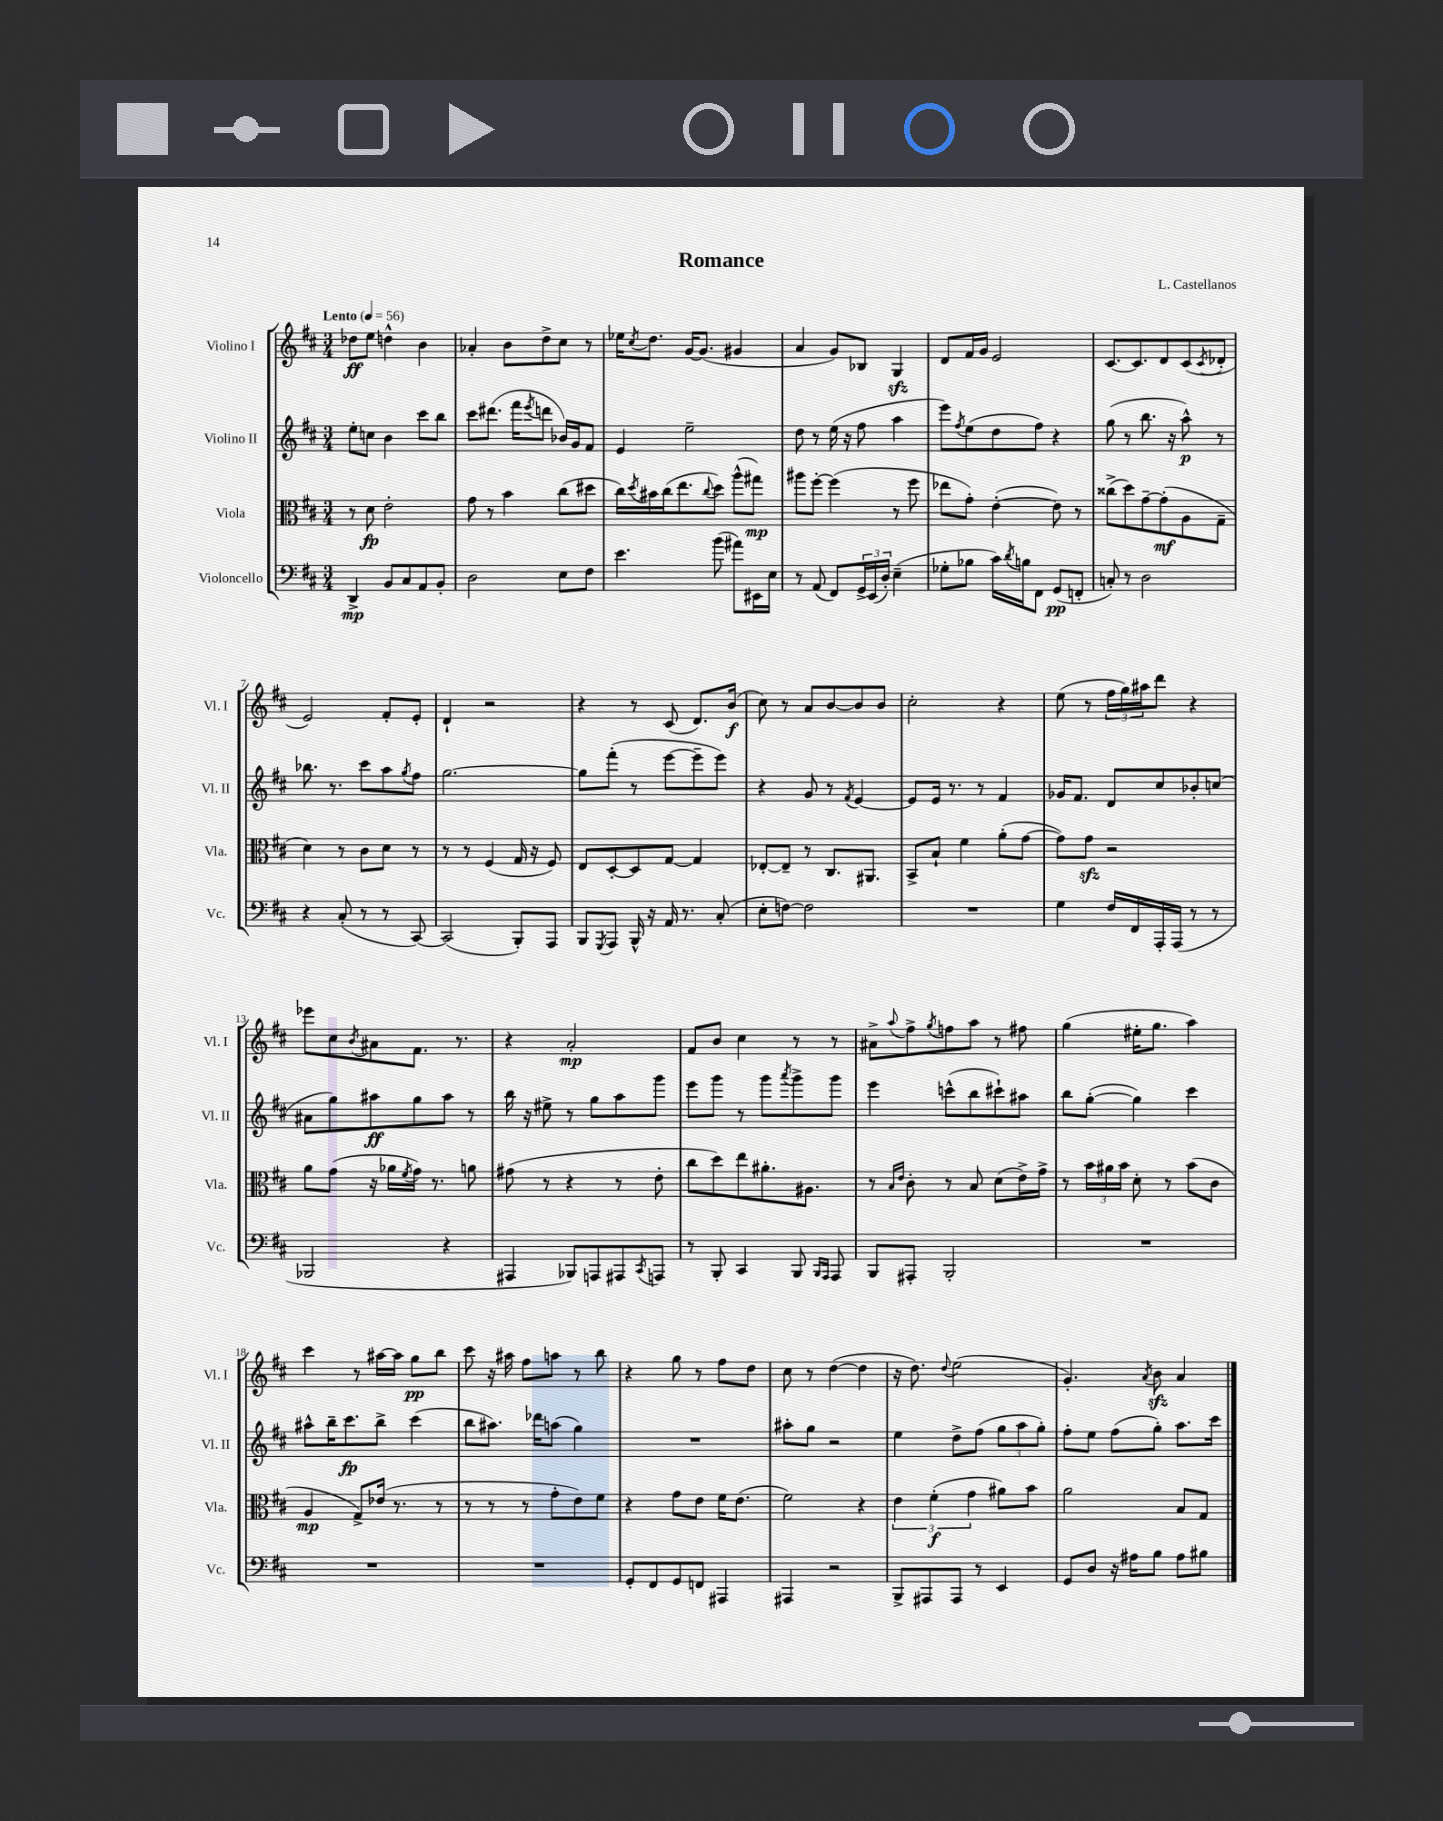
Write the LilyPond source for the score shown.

\header { title = "Romance" composer = "L. Castellanos" }
<<
\new StaffGroup <<
\new Staff = "s0" \with { instrumentName = "Violino I" shortInstrumentName = "Vl. I" } {
    \clef treble \key d \major \numericTimeSignature \time 3/4 \tempo "Lento" 4 = 56
    des''8\ff e''8 d''4-^ b'4 |
    aes'4-. b'8 d''8-> cis''8 r8 |
    ees''16 \acciaccatura { cis''8 } d''8. g'16~ g'8.( gis'4 |
    a'4 g'8) bes8 g4\sfz |
    d'8 fis'16 g'16 e'2 |
    cis'8.~ cis'8. d'8 cis'8( \acciaccatura { cis'8 } des'8-. |
    e'2) fis'8-. e'8-. |
    d'4-! r2 |
    r4 r8 cis'8( d'8.) b'16\f( |
    cis''8) r8 a'8 b'8~ b'8 b'8 |
    cis''2-. r4 |
    e''8( r8 \tuplet 3/2 { fis''16 g''16) ais''16 } d'''8 r4 |
    ees'''8 cis''8 \acciaccatura { b'8 } ais'8 fis'8. r8. |
    r4 a'2-.\mp |
    fis'8 b'8 cis''4 r8 r8 |
    ais'8-> \appoggiatura { a''8 } fis''8-> \acciaccatura { g''8 } f''8 a''8 r8 fis''8 |
    g''4( eis''16-. g''8. a''4) |
    cis'''4 r8 ais''16~ ais''16 g''8\pp b''8 |
    cis'''8 r16 ais''16 fis''8 a''8 r8 b''8 |
    r4 g''8 r8 fis''8 d''8 |
    cis''8 r8 d''4~( d''4 |
    r16 d''8.) \appoggiatura { d''8 } e''2( |
    g'4.-.) \acciaccatura { a'8 } b'8\sfz a'4 \bar "|." |
}
\new Staff = "s1" \with { instrumentName = "Violino II" shortInstrumentName = "Vl. II" } {
    \clef treble \key d \major \numericTimeSignature \time 3/4
    e''8-. c''8 b'4 cis'''8 b''8 |
    cis'''8 dis'''8.( fis'''16 \acciaccatura { e'''8 } d'''8 bes'16) g'16 fis'8 |
    e'4 e''2-- |
    d''8 r8 e''16( r16 fis''8 a''4 |
    e'''8) \acciaccatura { fis''8 } e''8( d''8 fis''8) r4 |
    g''8( r8 b''8. r16 a''8-^\p) r8 |
    bes''8. r8. cis'''8 a''8 \acciaccatura { g''8 } fis''8 |
    g''2.~ |
    g''8 fis'''8-.( r8 e'''8~ e'''8-- e'''8) |
    r4 g'8 r8 \acciaccatura { fis'8 } e'4~ |
    e'8 e'16 r8. r8 fis'4 |
    ges'16 fis'8. d'8 cis''8 bes'8-. c''8( |
    ais'8 g''8) ais''8\ff g''8 ais''8 r8 |
    b''16 r16 eis''8-> r8 g''8 a''8 g'''8 |
    e'''8 g'''8 r8 g'''8 \acciaccatura { a'''8 } g'''8-> g'''8 |
    e'''4 c'''8-^( b''8 cis'''8-!) ais''8 |
    b''8 g''8~-.( g''4) cis'''4 |
    ais''8-^ b''16-- cis'''8.\fp b''8-> cis'''4( |
    b''8 ais''8.) des'''16 a''8( g''4) |
    R2. |
    ais''8-. g''8 r2 |
    e''4 d''8-> fis''8( \tuplet 3/2 { g''8 a''8 g''8-.) } |
    fis''8-. e''8 fis''8( g''8-.) a''8. cis'''16 \bar "|." |
}
\new Staff = "s2" \with { instrumentName = "Viola" shortInstrumentName = "Vla." } {
    \clef alto \key d \major \numericTimeSignature \time 3/4
    r8 d'8\fp e'2-. |
    g'8 r8 b'4 cis''8( dis''8 |
    cis''16) \acciaccatura { d''8 } bis'16 cis''16( e''8. \appoggiatura { cis''8 } d''8) a''8-^( gis''8\mp) |
    ais''8 fis''8~-. fis''4( r8 fis''8 |
    ees''8 g'8-.) e'4~-.( e'8) r8 |
    cisis''8->( d''8) g'8~-- g'8-.\mf( a8 g8-- |
    d'4) r8 cis'8 d'8 r8 |
    r8 r8 fis4( g16 r16 fis8) |
    e8 d8~-. d8 g8~ g4 |
    ees8~-. ees8-- r8 cis8. ais,8. |
    b,8-> b8-! fis'4 a'8-.( g'8~ |
    g'8) g'8\sfz r2 |
    a'8 g'8( r16 aes'16 \acciaccatura { fis'8 } g'16) r8. a'8 |
    gis'8( r8 r4 r8 e'8-. |
    cis''8 d''8) e''8 ais'8.-. ais8. |
    r8 \grace { b16 e'16 } cis'8-. r8 b8 d'8( e'16->) g'16-> |
    r8 \tuplet 3/2 { b'16 ais'16 b'16 } d'8-. r8 b'8( cis'8 |
    a4\mp g8->) ees'16( r8. r8 |
    r8 r8 r8 g'8-. e'8) fis'8 |
    r4 g'8 e'8 fis'16 e'8.( |
    fis'2) r4 |
    \tuplet 3/2 { e'4 fis'4-.\f( g'4 } ais'8) b'8 |
    a'2 b8 g8 \bar "|." |
}
\new Staff = "s3" \with { instrumentName = "Violoncello" shortInstrumentName = "Vc." } {
    \clef bass \key d \major \numericTimeSignature \time 3/4
    d,4->\mp b,8 cis8 a,8 b,8-. |
    d2 e8 fis8 |
    e'4. b'8( ais'8) eis,16 e16 |
    r8 a,8( fis,8) \tuplet 3/2 { g,16-> e,16( d16-.) } e4--( |
    ges8-. bes8 cis'16) \acciaccatura { d'8 } b16 fis,8 g,8\pp( f,8-. |
    c8-.) r8 d2 |
    r4 cis8-.( r8 r8 cis,8~) |
    cis,2( b,,8-.) a,,8 |
    b,,8 \acciaccatura { g,,8 } a,,8 b,,16-^ r16 a,16 r8. cis8-.( |
    e8-. f8~) f2 |
    R2. |
    g4 fis16 fis,16 a,,16-. a,,16( r8 r8 |
    bes,,2 r4 |
    ais,,4 bes,,8) a,,8 ais,,8 \acciaccatura { cis,8 } a,,8 |
    r8 b,,8-. cis,4 b,,8 \grace { b,,16 a,,16 } a,,8 |
    b,,8 ais,,8-. b,,2-. |
    R2. |
    R2. |
    R2. |
    g,8-. fis,8 g,8 f,8 ais,,4 |
    ais,,4 r2 |
    b,,8-> ais,,8 ais,,8 r8 e,4 |
    g,8 d8 r16 ais16 b8 ais8 bis8 \bar "|." |
}
>>
>>
